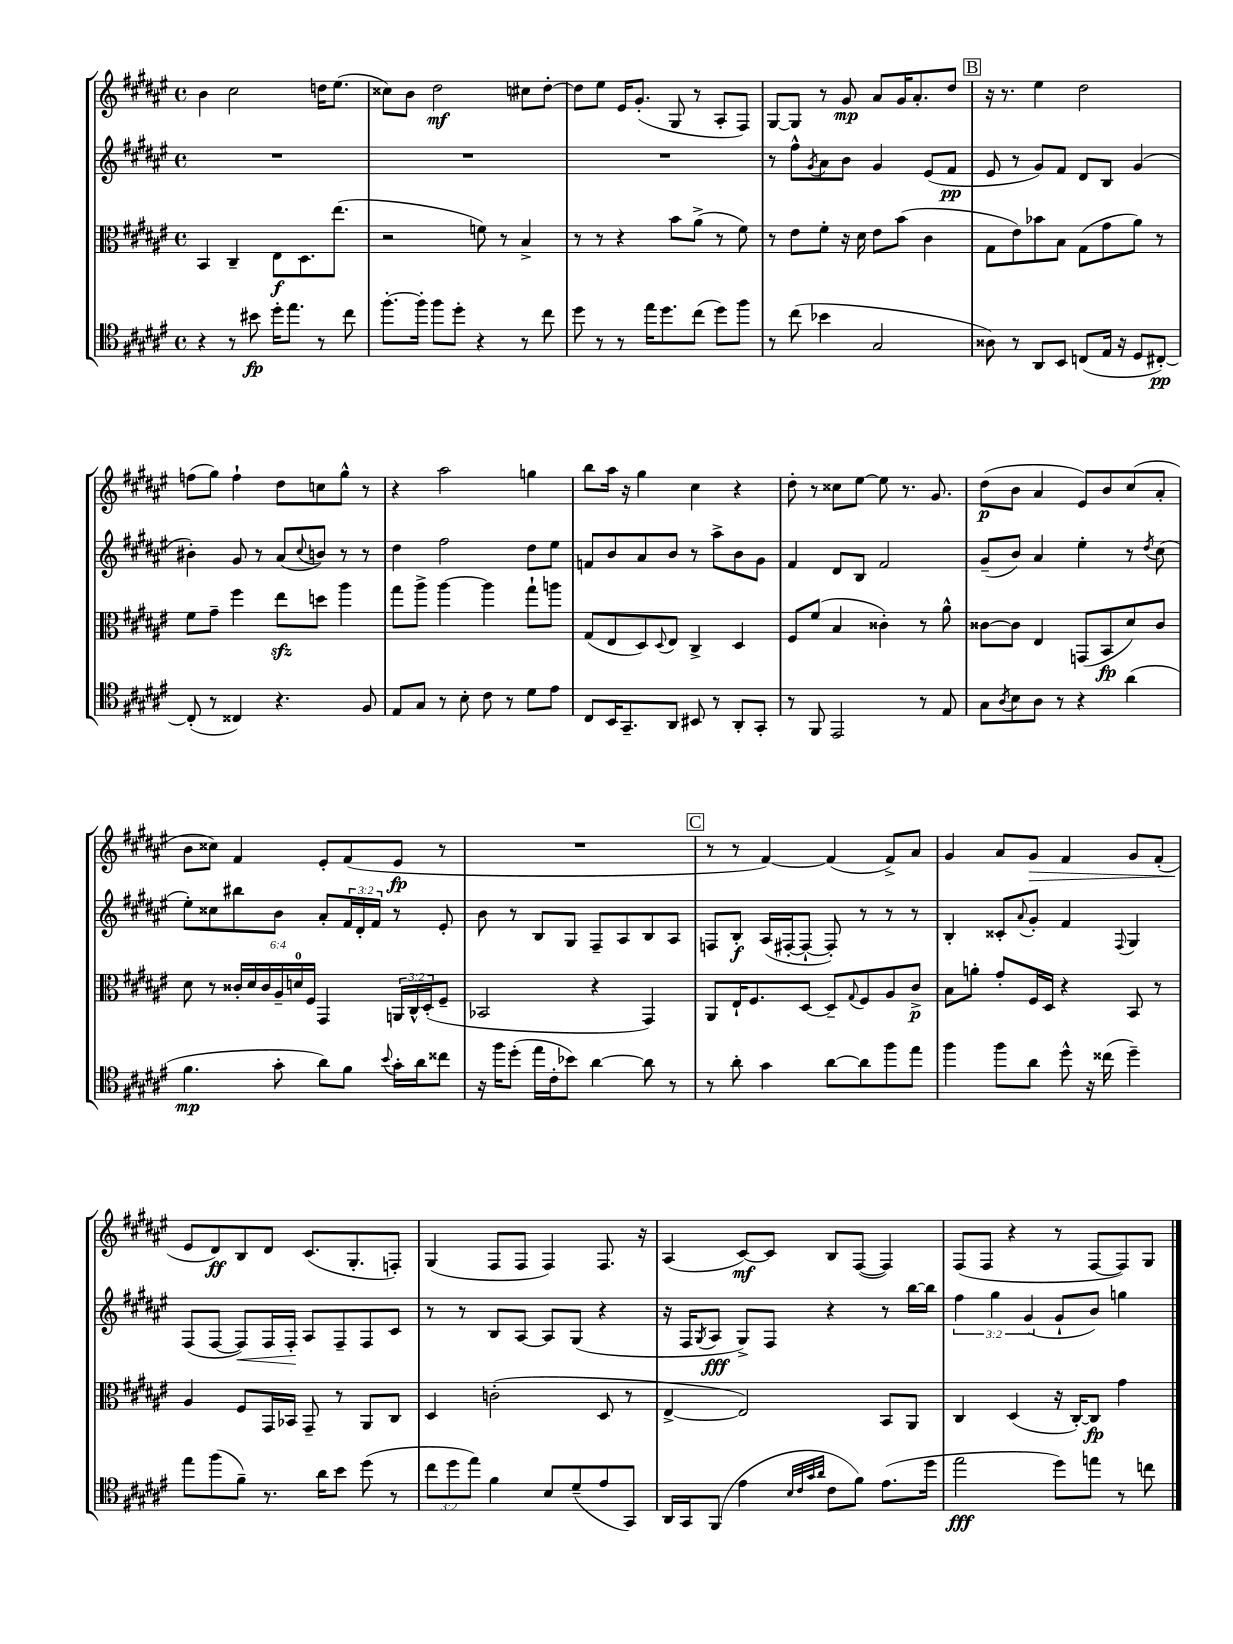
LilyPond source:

<<
\new StaffGroup <<
\new Staff = "s0" {
    \clef treble \key fis \major \defaultTimeSignature \time 4/4
    b'4 cis''2 d''16 eis''8.( |
    cisis''8) b'8 dis''2\mf cis''8 dis''8~-. |
    dis''8 eis''8 eis'16 gis'8.-.( gis8 r8 ais8-. fis8) |
    gis8~ gis8 r8 gis'8\mp ais'8 gis'16 ais'8.-. dis''8 |
    \mark \markup { \box "B" } r16 r8. eis''4 dis''2 |
    f''8( gis''8) f''4-! dis''8 c''8 gis''8-^ r8 |
    r4 ais''2 g''4 |
    b''8 ais''16 r16 gis''4 cis''4 r4 |
    dis''8-. r8 cisis''8 eis''8~ eis''8 r8. gis'8. |
    dis''8\p( b'8 ais'4 eis'8) b'8 cis''8( ais'8-. |
    b'8 cisis''8) fis'4 eis'8-. fis'8( eis'8\fp r8 |
    R1 |
    \mark \markup { \box "C" } r8 r8 fis'4~) fis'4( fis'8->) ais'8 |
    gis'4 ais'8 gis'8\> fis'4 gis'8 fis'8-.( |
    eis'8\! dis'8\ff) b8 dis'8 cis'8.( gis8.-. f8-.) |
    gis4( fis8 fis8 fis4) fis8. r16 |
    ais4( cis'8~\mf) cis'8 b8 fis8~( fis4) |
    fis8( fis8 r4 r8 fis8~ fis8) gis8 \bar "|." |
}
\new Staff = "s1" {
    \clef treble \key fis \major \defaultTimeSignature \time 4/4 \override Staff.TupletNumber.text = #tuplet-number::calc-fraction-text
    R1 |
    R1 |
    R1 |
    r8 fis''8-^ \acciaccatura { gis'8 } ais'8 b'8 gis'4 eis'8( fis'8\pp |
    \mark \markup { \box "B" } eis'8 r8 gis'8) fis'8 dis'8 b8 gis'4( |
    bis'4-.) gis'8 r8 ais'8( \appoggiatura { cis''8 } b'8) r8 r8 |
    dis''4 fis''2 dis''8 eis''8 |
    f'8 b'8 ais'8 b'8 r8 ais''8-> b'8 gis'8 |
    fis'4 dis'8 b8 fis'2 |
    gis'8--( b'8) ais'4 eis''4-. r8 \acciaccatura { dis''8 } cis''8( |
    eis''8-.) cisis''8 bis''8 b'8 ais'8-. \tuplet 3/2 { fis'16 dis'16-. fis'16 } r8 eis'8-. |
    b'8 r8 b8 gis8 fis8-- ais8 b8 ais8 |
    \mark \markup { \box "C" } f8 b8-.\f ais16( fis16~-. fis8~-! fis8-.) r8 r8 r8 |
    b4-. cisis'8-. \appoggiatura { ais'8 } gis'8-. fis'4 \appoggiatura { fis8 } gis4 |
    fis8( fis8~ fis8\<) fis16 fis16-.\! ais8 fis8-- fis8 cis'8 |
    r8 r8 b8 ais8~ ais8 gis8( r4 |
    r16 fis16 \acciaccatura { gis8 } ais8\fff gis8->) fis8 r4 r8 b''16~ b''16 |
    \tuplet 3/2 { fis''4 gis''4 gis'4( } gis'8-! b'8) g''4 \bar "|." |
}
\new Staff = "s2" {
    \clef alto \key fis \major \defaultTimeSignature \time 4/4 \override Staff.TupletNumber.text = #tuplet-number::calc-fraction-text
    b,4 cis4-- eis8\f dis8. eis''8.( |
    r2 f'8) r8 b4-> |
    r8 r8 r4 b'8 ais'8->( r8 fis'8) |
    r8 eis'8 fis'8-. r16 dis'16 eis'8 b'8( cis'4 |
    \mark \markup { \box "B" } gis8 eis'8) bes'8 b8 gis8( gis'8 ais'8) r8 |
    fis'8 gis'8-- fis''4 eis''8\sfz d''8 ais''4 |
    gis''8 ais''8-> ais''4~ ais''4 gis''8-! a''8 |
    gis8( eis8 dis8) \appoggiatura { dis8 } eis8 cis4-> dis4 |
    fis8 fis'8( b4 cisis'4-.) r8 ais'8-^ |
    cisis'8~ cisis'8 eis4 g,8( b,8\fp dis'8) cisis'8 |
    dis'8 r8 \tuplet 6/4 { cisis'16-. dis'16 cisis'16 ais16-- d'16-0 fis16 } gis,4 \tuplet 3/2 { a,16 cis16-^ dis16-.( } fis8-- |
    bes,2 r4 gis,4) |
    \mark \markup { \box "C" } ais,8 eis16-! fis8. dis8~ dis8-- \appoggiatura { gis8 } fis8 ais8 cis'8->\p |
    b8 a'8-. gis'8-. fis16 dis16 r4 b,8 r8 |
    ais4 fis8 gis,16 bes,16 gis,8-- r8 ais,8 cis8 |
    dis4 c'2-.( dis8 r8 |
    eis4~-> eis2) b,8 ais,8 |
    cis4 dis4( r16 cis16~-.) cis8\fp gis'4 \bar "|." |
}
\new Staff = "s3" {
    \clef tenor \key fis \major \defaultTimeSignature \time 4/4 \override Staff.TupletNumber.text = #tuplet-number::calc-fraction-text
    r4 r8 bis'8\fp dis''16-. eis''8. r8 cis''8 |
    fis''8.~-. fis''16-. fis''8 dis''8-. r4 r8 cis''8 |
    dis''8 r8 r8 eis''16 dis''8. cis''8( dis''8) fis''8 |
    r8 cis''8( bes'4 gis2 |
    \mark \markup { \box "B" } aisis8) r8 ais,8 b,8 c8( eis16 r16 dis8 cis8~-.\pp) |
    cis8-.( r8 cisis4) r4. fis8 |
    eis8 gis8 r8 b8-. cis'8 r8 dis'8 eis'8 |
    cis8 b,16 gis,8.-- ais,8 bis,8 r8 ais,8-. gis,8-. |
    r8 fis,8 eis,2 r8 eis8 |
    gis8 \acciaccatura { ais8 } b8 ais8 r8 r4 ais'4( |
    fis'4.\mp gis'8-. ais'8) fis'8 \appoggiatura { b'8 } gis'16-. ais'16 cisis''8 |
    r16 fis''16 dis''8-.( eis''16 cis'16-. bes'8) ais'4~ ais'8 r8 |
    \mark \markup { \box "C" } r8 ais'8-. gis'4 ais'8~ ais'8 fis''8 eis''8 |
    fis''4 fis''8 ais'8 dis''8-^ r16 cisis''16( dis''4--) |
    eis''8 fis''8( fis'8--) r8. ais'16 b'8 dis''8( r8 |
    \tuplet 3/2 { cis''8 dis''8 eis''8) } fis'4 b8 dis'8--( eis'8 gis,8) |
    ais,16 gis,16 fis,8( eis'4 \grace { b32 cis'32 gis'32 ais'32 } cis'8 fis'8) eis'8.( dis''16 |
    eis''2\fff dis''8) e''8 r8 c''8 \bar "|." |
}
>>
>>
\layout { \context { \Score \remove "Bar_number_engraver" } }
